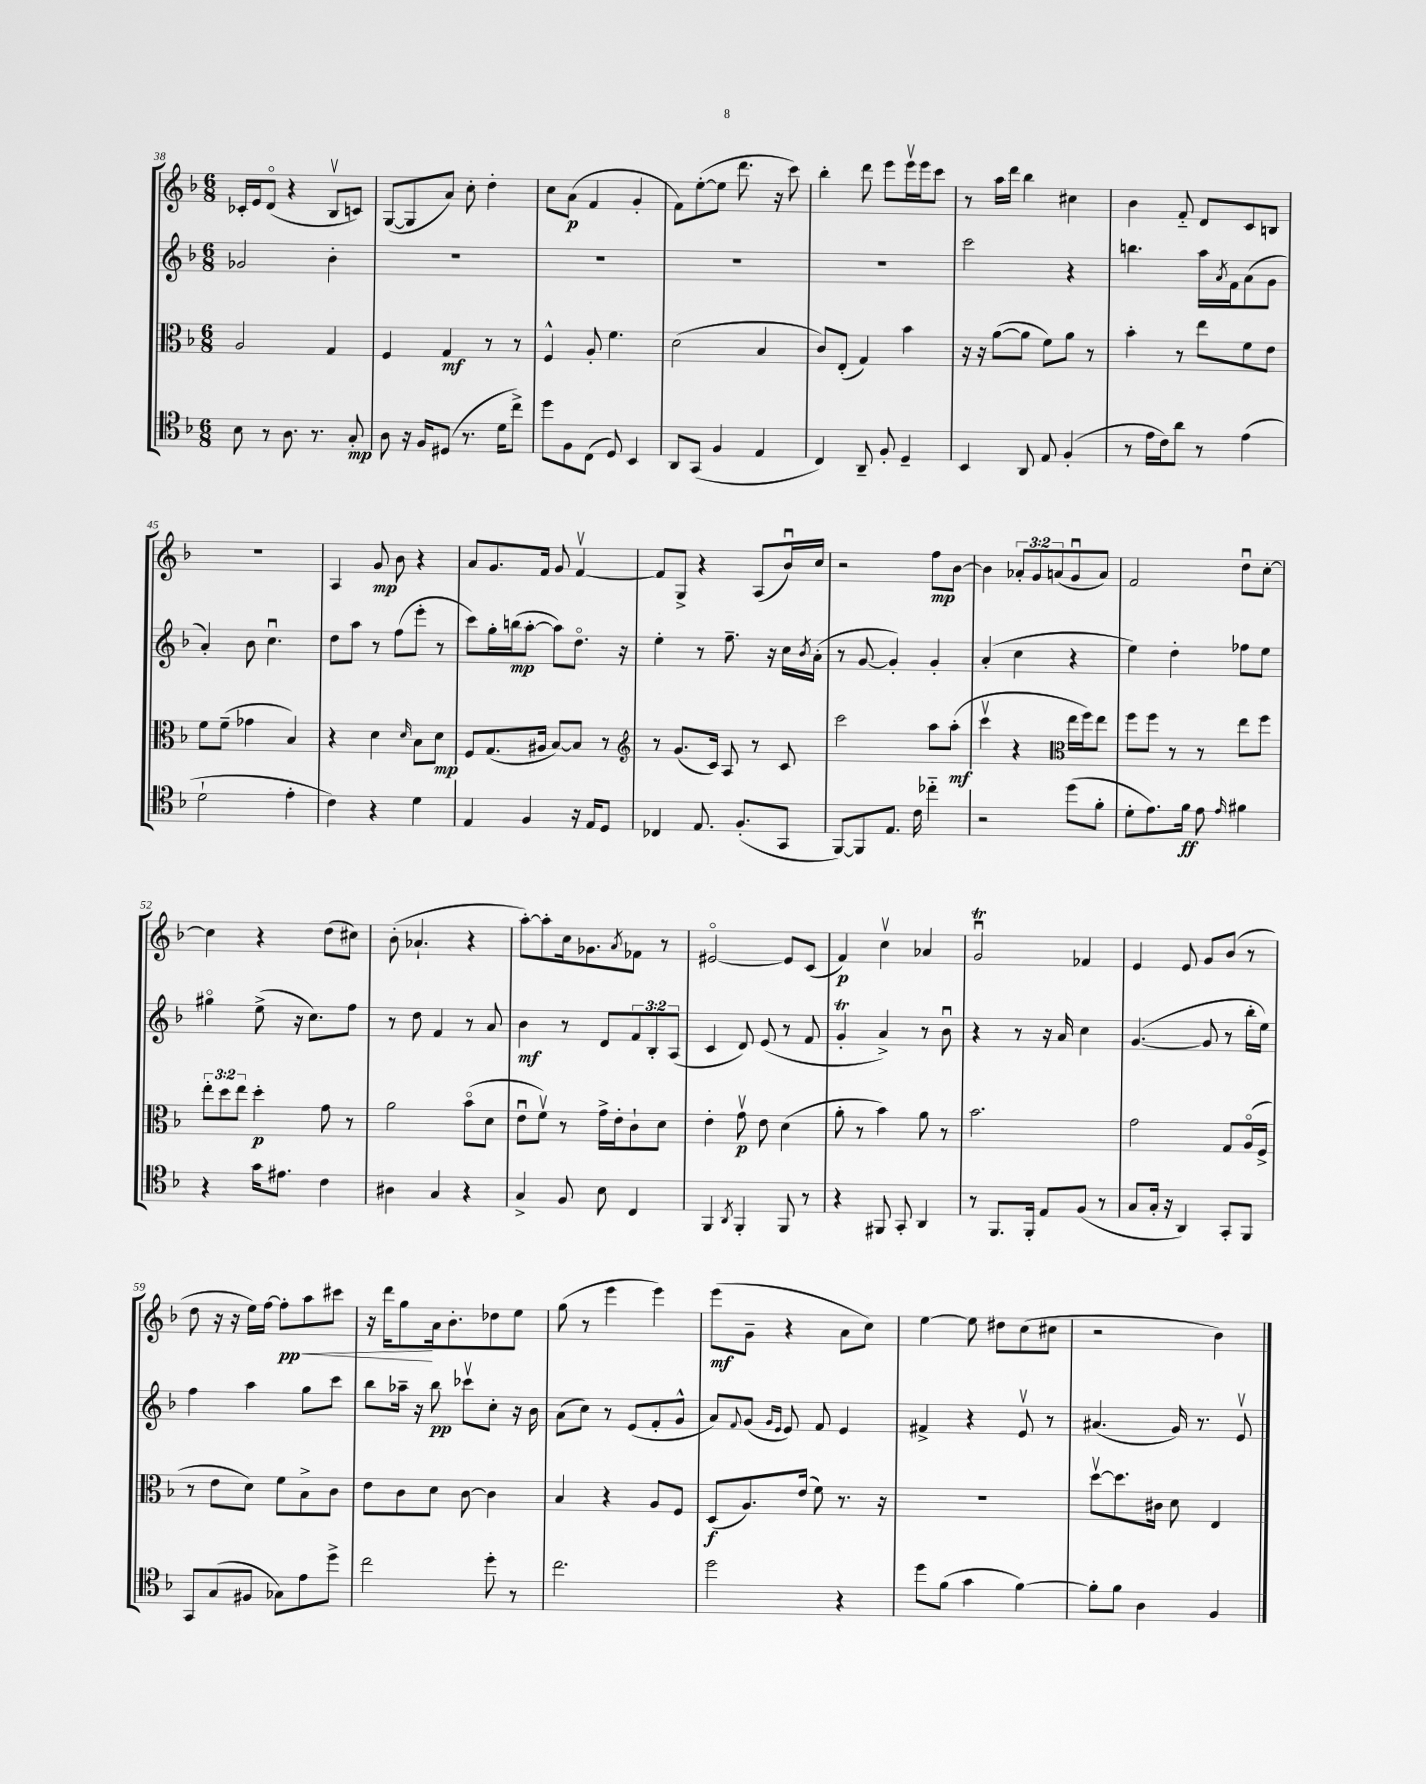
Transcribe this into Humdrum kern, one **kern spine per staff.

**kern	**dynam	**kern	**dynam	**kern	**dynam	**kern	**dynam
*part4	*part4	*part3	*part3	*part2	*part2	*part1	*part1
*staff4	*staff4	*staff3	*staff3	*staff2	*staff2	*staff1	*staff1
*clefC4	*	*clefC3	*	*clefG2	*	*clefG2	*
*k[b-]	*	*k[b-]	*	*k[b-]	*	*k[b-]	*
*M6/8	*	*M6/8	*	*M6/8	*	*M6/8	*
=38	=38	=38	=38	=38	=38	=38	=38
8B-\	.	2A/	.	2g-X/	.	16c-X'/LL	.
.	.	.	.	.	.	16e/J	.
8r	.	.	.	.	.	(8d/J	.
8.A\	.	.	.	.	.	4r	.
8.r	.	.	.	.	.	.	.
.	.	4G/	.	4b-'\	.	8B-v/L	.
8G'/	mp	.	.	.	.	8cn/J)	.
=39	=39	=39	=39	=39	=39	=39	=39
8A\	.	4F/	.	2.r	.	([8G/L	.
16r	.	.	.	.	.	8G/]	.
16F/KL	.	.	.	.	.	.	.
(8D#X/J	.	4G/	mf	.	.	8a/J)	.
8.r	.	.	.	.	.	8cc'\	.
.	.	8r	.	.	.	4dd'\	.
16d\KL	.	.	.	.	.	.	.
8cc^\J)	.	8r	.	.	.	.	.
=40	=40	=40	=40	=40	=40	=40	=40
8dd\L	.	4F^^/	.	2.r	.	8cc\L	.
8F\	.	.	.	.	.	(8a\J	p
(8C\J	.	8A'/	.	.	.	4f/	.
8D/)	.	4.f\	.	.	.	.	.
4BB-/	.	.	.	.	.	4g'/	.
=41	=41	=41	=41	=41	=41	=41	=41
8AA/L	.	(2d\	.	2.r	.	8f\L)	.
(8GG/J	.	.	.	.	.	([8ee'\	.
4F/	.	.	.	.	.	8ee\J]	.
.	.	.	.	.	.	8.ddd\	.
4E/	.	4B-/	.	.	.	.	.
.	.	.	.	.	.	16r	.
.	.	.	.	.	.	8ccc\)	.
=42	=42	=42	=42	=42	=42	=42	=42
4C/)	.	8c/L)	.	2.r	.	4bb-'\	.
.	.	(8E'/J	.	.	.	.	.
8AA~/	.	4G/)	.	.	.	8ddd\	.
8F'/	.	.	.	.	.	8eee\L	.
4D~/	.	4b-\	.	.	.	16eeev\L	.
.	.	.	.	.	.	16eee\J	.
.	.	.	.	.	.	8ccc\J	.
=43	=43	=43	=43	=43	=43	=43	=43
4BB-/	.	16r	.	2ccc\	.	8r	.
.	.	16r	.	.	.	.	.
.	.	([8a\L	.	.	.	16aa\LL	.
.	.	.	.	.	.	16ddd\JJ	.
8AA/	.	8a\J]	.	.	.	4bb-\	.
8E/	.	8f\L)	.	.	.	.	.
(4F'/	.	8a\J	.	4r	.	4cc#X\	.
.	.	8r	.	.	.	.	.
=44	=44	=44	=44	=44	=44	=44	=44
8r	.	4b-'\	.	4.bbn\	.	4b-\	.
16e\LL	.	.	.	.	.	.	.
16c\J)	.	.	.	.	.	.	.
8a\J	.	8r	.	.	.	8f/	.
8r	.	8ee\L	.	16aa\LL	.	8d/L	.
.	.	.	.	8qa/	.	.	.
.	.	.	.	16f\J	.	.	.
(4e\	.	8f\	.	(8a\	.	8c/	.
.	.	8e\J	.	8g\J	.	8Bn/J	.
!!LO:LB:g=z
=45	=45	=45	=45	=45	=45	=45	=45
2d`\	.	8f\L	.	4a'/)	.	2.r	.
.	.	(8f~\J	.	.	.	.	.
.	.	4g-X\	.	8b-\	.	.	.
.	.	.	.	4.ccu\	.	.	.
4e'\	.	4B-/)	.	.	.	.	.
=46	=46	=46	=46	=46	=46	=46	=46
4c\)	.	4r	.	8dd\L	.	4A/	.
.	.	.	.	8aa\J	.	.	.
4r	.	4d\	.	8r	.	8g/	mp
.	.	.	.	(8ff\L	.	8b-\	.
.	.	16qqd/	.	.	.	.	.
4d\	.	8B-\L	.	8eee'\J	.	4r	.
.	.	8d\J	mp	8r	.	.	.
=47	=47	=47	=47	=47	=47	=47	=47
4E/	.	8F/L	.	8ccc\L)	.	8a/L	.
.	.	(8.G/	.	16gg'\L	.	8.g/	.
.	.	.	.	(16bbn\J	mp	.	.
4F/	.	.	.	[8aa'\J	.	.	.
.	.	16A#X/Jk	.	.	.	16f/Jk	.
.	.	[8B-/L)	.	8aa\L])	.	8g/	.
16r	.	8B-/J]	.	8.dd\J	.	[4fv/	.
16E/KL	.	.	.	.	.	.	.
8D/J	.	8r	.	.	.	.	.
.	.	.	.	16r	.	.	.
=48	=48	=48	=48	=48	=48	=48	=48
*	*	*clefG2	*	*	*	*	*
4C-X/	.	8r	.	4ee'\	.	8f/L]	.
.	.	(8.g/L	.	.	.	8G^/J	.
8.E/	.	.	.	8r	.	4r	.
.	.	16c/Jk)	.	.	.	.	.
.	.	8A/	.	8.ff~\	.	.	.
(8.F'/L	.	.	.	.	.	.	.
.	.	8r	.	.	.	(8A/L	.
.	.	.	.	16r	.	.	.
8GG/J	.	8c/	.	16cc\LL	.	16b-u/L)	.
.	.	.	.	8qb-/	.	.	.
.	.	.	.	(16a'\JJ	.	16cc/JJ	.
=49	=49	=49	=49	=49	=49	=49	=49
[8FF/L)	.	2ccc\	.	8r	.	2r	.
8FF/]	.	.	.	[8g/	.	.	.
8.E/J	.	.	.	4g'/])	.	.	.
16c\	.	.	.	.	.	.	.
4cc-X\	.	8aa\L	.	4g'/	.	8ff\L	mp
.	.	(8aa'\J	mf	.	.	[8b-\J	.
=50	=50	=50	=50	=50	=50	=50	=50
2r	.	4cccv\	.	(4a'/	.	4b-\]	.
.	.	4r	.	4cc\	.	12a-X'/L	.
.	.	.	.	.	.	12g/	.
.	.	.	.	.	.	(12an/	.
*	*	*clefC3	*	*	*	*	*
(8dd\L	.	16ee\LL	.	4r	.	8gu/	.
.	.	16ff\J)	.	.	.	.	.
8f'\J	.	8ee\J	.	.	.	8a/J)	.
=51	=51	=51	=51	=51	=51	=51	=51
8d'\L	.	8ff\L	.	4ee\)	.	2f/	.
8.e\)	.	8ff\J	.	.	.	.	.
.	.	8r	.	4dd'\	.	.	.
16f\Jk	ff	.	.	.	.	.	.
8e\	.	8r	.	.	.	.	.
16qqe/	.	.	.	.	.	.	.
4f#X\	.	8ee\L	.	8ff-X\L	.	8ddu\L	.
.	.	8ff\J	.	8ee\J	.	[8cc'\J	.
!!LO:LB:g=z
=52	=52	=52	=52	=52	=52	=52	=52
4r	.	12ee'\L	.	4gg#X\	.	4cc\]	.
.	.	12dd\	.	.	.	.	.
.	.	12ee\J	.	.	.	.	.
16g\KL	.	4dd'\	p	(8ee^\	.	4r	.
8.e#X\J	.	.	.	.	.	.	.
.	.	.	.	16r	.	.	.
.	.	.	.	8.cc\L)	.	.	.
4c\	.	8g\	.	.	.	(8dd\L	.
.	.	8r	.	8ff\J	.	8cc#X\J)	.
=53	=53	=53	=53	=53	=53	=53	=53
4A#X\	.	2a\	.	8r	.	(8b-'\	.
.	.	.	.	8dd\	.	4.a-X`/	.
4G/	.	.	.	4f/	.	.	.
4r	.	(8b-\L	.	8r	.	4r	.
.	.	8d\J	.	8a/	.	.	.
=54	=54	=54	=54	=54	=54	=54	=54
4G^/	.	8eu\L	.	4b-\	mf	[8aa'\L)	.
.	.	8fv\J)	.	.	.	8aa'\]	.
8F/	.	8r	.	8r	.	16cc\k	.
.	.	.	.	.	.	8.g-X\	.
8B-\	.	16g^\LL	.	8d/L	.	.	.
.	.	16e'\J	.	.	.	.	.
.	.	.	.	.	.	8qa/	.
4C/	.	8c`\	.	12f/	.	8f-X\J	.
.	.	.	.	12B-'/	.	.	.
.	.	8d\J	.	.	.	8r	.
.	.	.	.	(12A/J	.	.	.
=55	=55	=55	=55	=55	=55	=55	=55
4FF/	.	4e'\	.	4c/	.	[2e#X/	.
8qAA/	.	.	.	.	.	.	.
4FF'/	.	8gv\	p	8d/)	.	.	.
.	.	8e\	.	(8e/	.	.	.
8FF/	.	(4d\	.	8r	.	8e#/L]	.
8r	.	.	.	8f/	.	(8c/J	.
=56	=56	=56	=56	=56	=56	=56	=56
4r	.	8a'\	.	4gT'/	.	4f/)	p
.	.	8r	.	.	.	.	.
8FF#X/	.	4b-\)	.	4a^/)	.	4ccv\	.
8GG'/	.	.	.	.	.	.	.
4AA/	.	8a\	.	8r	.	4a-X/	.
.	.	8r	.	8b-u\	.	.	.
=57	=57	=57	=57	=57	=57	=57	=57
8r	.	2.b-\	.	4r	.	2gTu/	.
8.FF/L	.	.	.	.	.	.	.
.	.	.	.	8r	.	.	.
16FF'/Jk	.	.	.	.	.	.	.
8E/L	.	.	.	16r	.	.	.
.	.	.	.	16a/	.	.	.
(8F/J	.	.	.	4cc\	.	4f-X/	.
8r	.	.	.	.	.	.	.
=58	=58	=58	=58	=58	=58	=58	=58
8G/L	.	2g\	.	([4.g/	.	4e/	.
16G'/Jk	.	.	.	.	.	.	.
16r	.	.	.	.	.	.	.
4AA/)	.	.	.	.	.	8e/	.
.	.	.	.	8g/]	.	8g/L	.
8GG'/L	.	8G/L	.	8r	.	(8b-/J	.
8FF/J	.	(16A/L	.	16bb-'\LL	.	8r	.
.	.	16F^/JJ	.	16ee\JJ)	.	.	.
!!LO:LB:g=z
=59	=59	=59	=59	=59	=59	=59	=59
8GG/L	.	8r	.	4ff\	.	8dd\	.
(8G/	.	8e\L	.	.	.	16r	.
.	.	.	.	.	.	16r	.
8F#X/J	.	8d\J)	.	4aa\	.	16ee\LL)	.
.	.	.	.	.	.	[16ff\JJ	.
!	!	!	!	!	!	!	!LO:HP:b
8G-X\L)	.	8f\L	.	.	.	8ff'\L]	< pp
8e\	.	8B-^\	.	8gg\L	.	8aa\	.
8dd^\J	.	8c\J	.	8ccc\J	.	8ccc#X\J	.
=60	=60	=60	=60	=60	=60	=60	=60
2cc\	.	8e\L	.	8bb-\L	.	16r	.
.	.	.	.	.	.	16ddd\KL	.
.	.	8c\	.	16aa-X~\Jk	.	8gg\	.
.	.	.	.	16r	.	.	.
.	.	8d\J	.	8bb-\	pp	16a\k	[
.	.	.	.	.	.	8.b-'\	.
.	.	[8c\	.	8ccc-Xv\L	.	.	.
8dd'\	.	4c\]	.	8cc'\J	.	8dd-X\	.
8r	.	.	.	16r	.	8ee\J	.
.	.	.	.	16b-\	.	.	.
=61	=61	=61	=61	=61	=61	=61	=61
2.cc\	.	4B-/	.	(8a\L	.	(8gg\	.
.	.	.	.	8cc\J)	.	8r	.
.	.	4r	.	8r	.	4eee\	.
.	.	.	.	(8e/L	.	.	.
.	.	8A/L	.	8f'/	.	4eee\)	.
.	.	8F/J	.	8g^^/J	.	.	.
=62	=62	=62	=62	=62	=62	=62	=62
2dd\	.	(8D/L	f	8a/L)	.	(8eee\L	mf
.	.	.	.	8qqf/	.	.	.
.	.	8.A/)	.	(8g/J	.	8g~\J	.
.	.	.	.	16qqg/LL	.	.	.
.	.	.	.	16qqe/JJ	.	.	.
.	.	.	.	8e/)	.	4r	.
.	.	(16e/Jk	.	.	.	.	.
.	.	8f\)	.	8f/	.	.	.
4r	.	8.r	.	4e/	.	8a\L	.
.	.	.	.	.	.	8cc\J)	.
.	.	16r	.	.	.	.	.
=63	=63	=63	=63	=63	=63	=63	=63
8dd\L	.	2.r	.	4f#X^/	.	[4ee\	.
(8f\J	.	.	.	.	.	.	.
4g\	.	.	.	4r	.	8ee\]	.
.	.	.	.	.	.	8dd#X\L	.
[4f\)	.	.	.	8ev/	.	(8cc\	.
.	.	.	.	8r	.	8cc#X\J	.
=64	=64	=64	=64	=64	=64	=64	=64
8f'\L]	.	[8ddv\L	.	(4.a#X/	.	2r	.
8f\J	.	8.dd\]	.	.	.	.	.
4A\	.	.	.	.	.	.	.
.	.	16c#X\Jk	.	.	.	.	.
.	.	8d\	.	16g/)	.	.	.
.	.	.	.	8.r	.	.	.
4F/	.	4E/	.	.	.	4b-\)	.
.	.	.	.	8ev/	.	.	.
==	==	==	==	==	==	==	==
*-	*-	*-	*-	*-	*-	*-	*-
